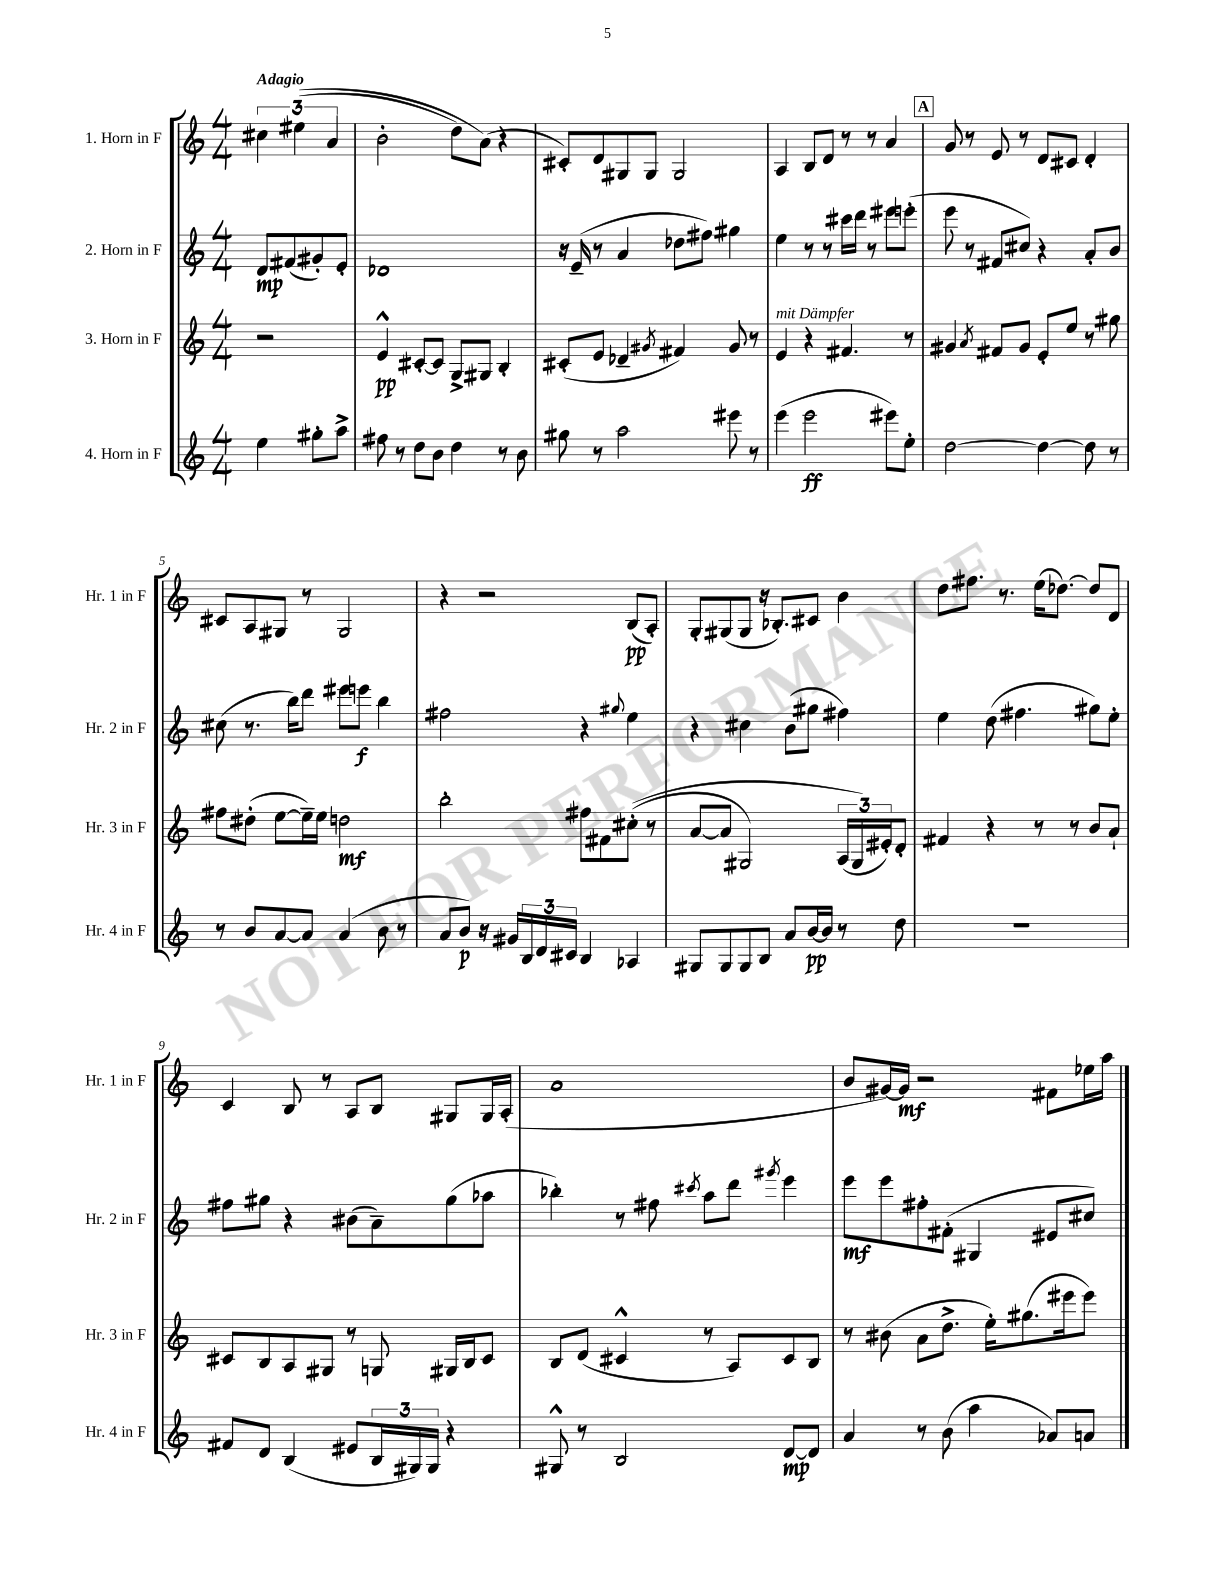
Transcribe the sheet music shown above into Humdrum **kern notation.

**kern	**dynam	**kern	**dynam	**kern	**dynam	**kern	**dynam
*part4	*part4	*part3	*part3	*part2	*part2	*part1	*part1
*staff4	*staff4	*staff3	*staff3	*staff2	*staff2	*staff1	*staff1
*I"4. Horn in F	*	*I"3. Horn in F	*	*I"2. Horn in F	*	*I"1. Horn in F	*
*I'Hr. 4 in F	*	*I'Hr. 3 in F	*	*I'Hr. 2 in F	*	*I'Hr. 1 in F	*
*clefG2	*	*clefG2	*	*clefG2	*	*clefG2	*
*k[]	*	*k[]	*	*k[]	*	*k[]	*
*M4/4	*	*M4/4	*	*M4/4	*	*M4/4	*
=	=	=	=	=	=	=	=
!	!	!	!	!	!	!LO:TX:a:B:t=Adagio	!
4ee\	.	2r	.	8d/L	mp	6cc#X\	.
.	.	.	.	(8f#X/	.	.	.
.	.	.	.	.	.	((6ee#X\	.
8gg#X'\L	.	.	.	8g#X'/)	.	.	.
.	.	.	.	.	.	6a/	.
8aa^\J	.	.	.	8e'/J	.	.	.
=1	=1	=1	=1	=1	=1	=1	=1
8ff#X\	.	4e^^/	pp	1d-X	.	2b'\	.
8r	.	.	.	.	.	.	.
8dd\L	.	[8c#X'/L	.	.	.	.	.
8b\J	.	8c#/J]	.	.	.	.	.
4dd\	.	8G^/L	.	.	.	8dd\L)	.
.	.	8G#X/J	.	.	.	(8a\J)	.
8r	.	4B'/	.	.	.	4r	.
8b\	.	.	.	.	.	.	.
=2	=2	=2	=2	=2	=2	=2	=2
8gg#X\	.	(8c#X'/L	.	16r	.	8c#X'/L)	.
.	.	.	.	(16e~/	.	.	.
8r	.	8e/J	.	8r	.	8d/	.
2aa\	.	4d-X~/	.	4a/	.	8G#X/	.
.	.	.	.	.	.	8G#/J	.
.	.	8qg#X/	.	.	.	.	.
.	.	4f#X/)	.	8dd-X\L	.	2G#/	.
.	.	.	.	8ff#X\J)	.	.	.
8eee#X\	.	8g#/	.	4gg#X\	.	.	.
8r	.	8r	.	.	.	.	.
=3	=3	=3	=3	=3	=3	=3	=3
!	!	!LO:TX:a:i:t=mit Dämpfer	!	!	!	!	!
(4eee\	.	4e/	.	4ee\	.	4A/	.
2eee\	ff	4r	.	8r	.	8B/L	.
.	.	.	.	8r	.	8d/J	.
.	.	4.f#X/	.	16ccc#X\LL	.	8r	.
.	.	.	.	16ddd\JJ	.	.	.
.	.	.	.	8r	.	8r	.
8eee#X\L)	.	.	.	8eee#X\L	.	4a/	.
8ee'\J	.	8r	.	(8eeen'\J	.	.	.
!!LO:REH:place=s1:t=A
=4	=4	=4	=4	=4	=4	=4	=4
[2dd\	.	4g#X/	.	8eee\	.	8g/	.
.	.	.	.	8r	.	8r	.
.	.	8qa/	.	.	.	.	.
.	.	8f#X/L	.	8f#X/L	.	8e/	.
.	.	8g#/J	.	8cc#X/J)	.	8r	.
4dd\_	.	8e'/L	.	4r	.	8d/L	.
.	.	8ee/J	.	.	.	8c#X/J	.
8dd\]	.	8r	.	8a'/L	.	4d'/	.
8r	.	8gg#X\	.	8b/J	.	.	.
!!LO:LB:g=z
=5	=5	=5	=5	=5	=5	=5	=5
8r	.	8ff#X\L	.	(8cc#X\	.	8c#X/L	.
8b/L	.	(8dd#X'\J	.	8.r	.	8A/	.
[8a/	.	[8ee\L	.	.	.	8G#X/J	.
.	.	.	.	16bb\KL)	.	.	.
8a/J]	.	16ee~\L])	.	8ddd\J	.	8r	.
.	.	16ee\JJ	.	.	.	.	.
(4a/	.	2ddn\	mf	8eee#X\L	.	2G#/	.
.	.	.	.	8eeen\J	f	.	.
8b\	.	.	.	4bb\	.	.	.
8r	.	.	.	.	.	.	.
=6	=6	=6	=6	=6	=6	=6	=6
8a/L	.	2bb'\	.	2ff#X\	.	4r	.
8b/J)	p	.	.	.	.	.	.
16r	.	.	.	.	.	2r	.
16g#X/LL	.	.	.	.	.	.	.
24B/	.	.	.	.	.	.	.
24d/	.	.	.	.	.	.	.
24c#X/JJ	.	.	.	.	.	.	.
4B/	.	8ff#X\L	.	4r	.	.	.
.	.	8f#X\	.	.	.	.	.
.	.	.	.	8qqgg#X/	.	.	.
4A-X/	.	((8cc#X'\J	.	4ee\	.	(8B/L	pp
.	.	8r	.	.	.	8A'/J)	.
=7	=7	=7	=7	=7	=7	=7	=7
8G#X/L	.	[8a/L	.	4r	.	8G'/L	.
8G#/	.	8a/J]	.	.	.	(8G#X/	.
8G#/	.	2G#X/)	.	4cc#X\	.	8G#/J	.
8B/J	.	.	.	.	.	16r	.
.	.	.	.	.	.	8.B-X'/L)	.
8a/L	.	.	.	(8b\L	.	.	.
[16b/L	pp	.	.	8gg#X\J	.	8c#X/J	.
16b/JJ]	.	.	.	.	.	.	.
8r	.	(24A/LL	.	4ff#X\)	.	4b\	.
.	.	24G#/)	.	.	.	.	.
.	.	24e#X'/J)	.	.	.	.	.
8dd\	.	8d'/J	.	.	.	.	.
=8	=8	=8	=8	=8	=8	=8	=8
1r	.	4f#X/	.	4ee\	.	8dd\L	.
.	.	.	.	.	.	8.ff#X\J	.
.	.	4r	.	(8dd\	.	.	.
.	.	.	.	.	.	8.r	.
.	.	.	.	4.ff#X\	.	.	.
.	.	8r	.	.	.	(16ee\KL	.
.	.	.	.	.	.	[8.dd-X\J)	.
.	.	8r	.	.	.	.	.
.	.	8b/L	.	8gg#X\L)	.	8dd-/L]	.
.	.	8a`/J	.	8ee'\J	.	8d/J	.
!!LO:LB:g=z
=9	=9	=9	=9	=9	=9	=9	=9
8f#X/L	.	8c#X/L	.	8ff#X\L	.	4c/	.
8d/J	.	8B/	.	8gg#X\J	.	.	.
(4B/	.	8A/	.	4r	.	8B/	.
.	.	8G#X/J	.	.	.	8r	.
8e#X/L	.	8r	.	(8b#X\L	.	8A/L	.
24B/L	.	8Gn/	.	8a~\)	.	8B/J	.
24G#X/)	.	.	.	.	.	.	.
24G#/JJ	.	.	.	.	.	.	.
4r	.	16G#X/LL	.	(8gg#\	.	8G#X/L	.
.	.	16B/J	.	.	.	.	.
.	.	8c#/J	.	8aa-X\J	.	16G#/L	.
.	.	.	.	.	.	(16A'/JJ	.
=10	=10	=10	=10	=10	=10	=10	=10
8G#X^^/	.	8B/L	.	4bb-X'\)	.	1a	.
8r	.	(8d/J	.	.	.	.	.
2B/	.	4c#X^^/	.	8r	.	.	.
.	.	.	.	8ff#X\	.	.	.
.	.	.	.	8qccc#X/	.	.	.
.	.	8r	.	8aa\L	.	.	.
.	.	8A/L)	.	8ddd\J	.	.	.
.	.	.	.	8qggg#X/	.	.	.
[8d/L	mp	8c#/	.	4eee\	.	.	.
8d/J]	.	8B/J	.	.	.	.	.
=11	=11	=11	=11	=11	=11	=11	=11
4a/	.	8r	.	8eee\L	mf	8b/L	.
.	.	(8b#X\	.	8eee\	.	[16g#X/L)	.
.	.	.	.	.	.	16g#/JJ]	mf
8r	.	8a\L	.	8ff#X'\	.	2r	.
(8b\	.	8.dd^\J	.	(8f#X'\J	.	.	.
4aa\	.	.	.	4G#X/	.	.	.
.	.	16ee'\KL)	.	.	.	.	.
.	.	(8.gg#X\	.	.	.	.	.
8a-X/L)	.	.	.	8e#X/L	.	8f#X\L	.
.	.	16eee#X\k	.	.	.	.	.
8an/J	.	8eee#\J)	.	8cc#X/J)	.	16ee-X\L	.
.	.	.	.	.	.	16aa\JJ	.
==	==	==	==	==	==	==	==
*-	*-	*-	*-	*-	*-	*-	*-
